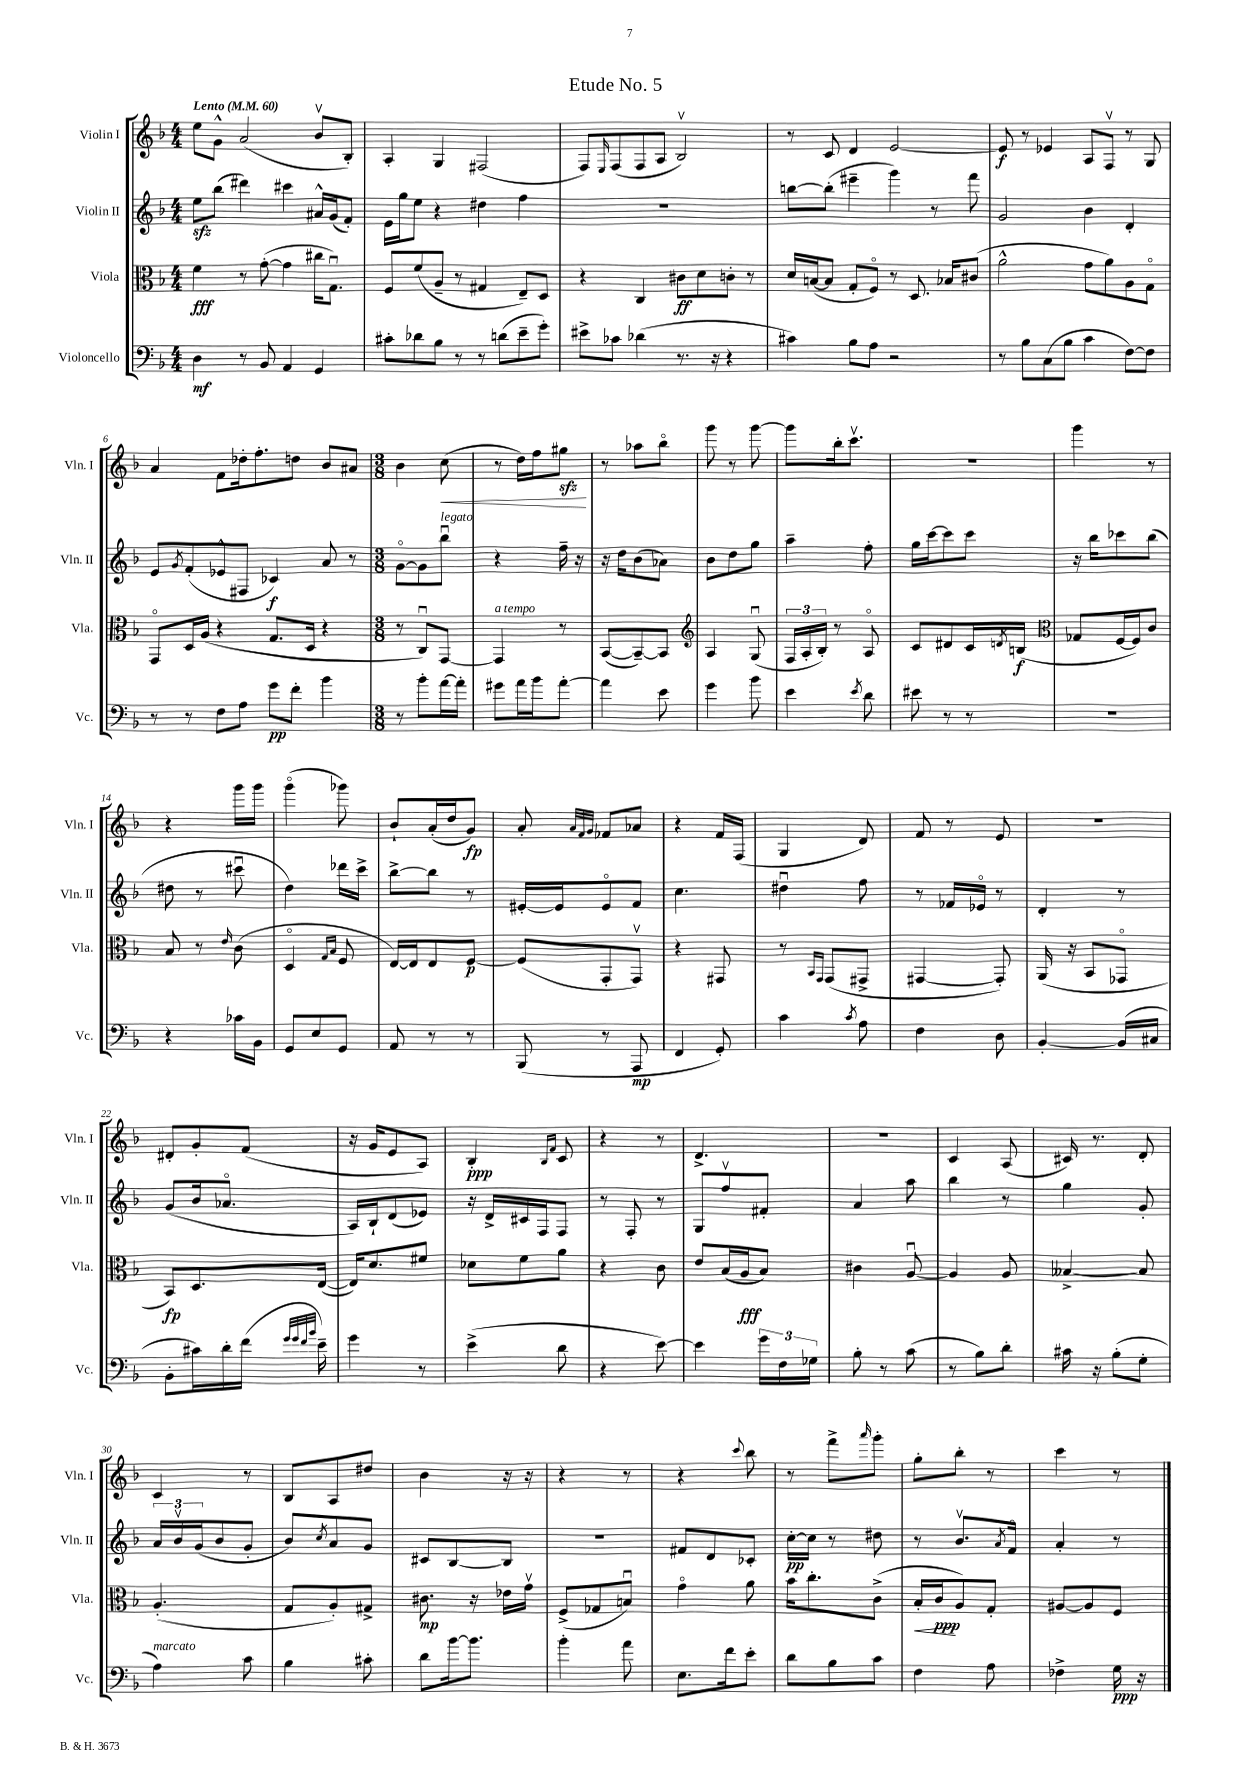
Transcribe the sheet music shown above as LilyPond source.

\header { title = "Etude No. 5" }
<<
\new StaffGroup <<
\new Staff = "s0" \with { instrumentName = "Violin I" shortInstrumentName = "Vln. I" } {
    \clef treble \key f \major \numericTimeSignature \time 4/4 \tempo "Lento" 4 = 60
    e''8 g'8-^ a'2( bes'8\upbow bes8-.) |
    a4-. g4 fis2( |
    f8) \grace { e16 } f8( f8 a8 bes2\upbow) |
    r8 c'8 d'4 e'2~ |
    e'8\f r8 ees'4 a8 f8\upbow r8 g8 |
    a'4 f'8 des''16-. f''8.-. d''8 bes'8 ais'8 |
    \numericTimeSignature \time 3/8 bes'4 c''8\<( |
    r8 d''16) f''16 gis''8\sfz\! |
    r8 aes''8 bes''8\flageolet |
    g'''8 r8 g'''8~ |
    g'''8 bes''16-. c'''8.\upbow |
    R4. |
    g'''4 r8 |
    r4 g'''16 g'''16 |
    g'''4\flageolet( ges'''8) |
    bes'8-! a'16-.( d''16 g'8\fp) |
    a'8-. \grace { a'32 f'32 g'32 } fes'8 aes'8 |
    r4 f'16 f16( |
    g4 d'8) |
    f'8 r8 e'8 |
    R4. |
    dis'8-. g'8-. f'8( |
    r16 g'16 e'8 a8) |
    bes4-.\ppp \grace { bes16 f'16 } c'8 |
    r4 r8 |
    d'4.-> |
    R4. |
    c'4 a8( |
    cis'16) r8. d'8-. |
    c'4 r8 |
    bes8 a8 dis''8 |
    bes'4 r16 r16 |
    r4 r8 |
    r4 \appoggiatura { c'''8 } bes''8 |
    r8 f'''8-> \grace { a'''16 } g'''8-. |
    g''8-. bes''8-. r8 |
    c'''4 r8 \bar "|." |
}
\new Staff = "s1" \with { instrumentName = "Violin II" shortInstrumentName = "Vln. II" } {
    \clef treble \key f \major \numericTimeSignature \time 4/4
    e''8\sfz bes''8( dis'''4) cis'''4 ais'16-^ g'16( f'8-.) |
    e'16 g''16 e''8 r4 dis''4 f''4 |
    R1 |
    b''8~ b''8-.( eis'''4-- g'''4) r8 f'''8 |
    g'2 bes'4 d'4-. |
    e'8 \acciaccatura { g'8 } f'8-.( ees'8-^ fis8 ces'4\f) a'8 r8 |
    \numericTimeSignature \time 3/8 g'8~\flageolet g'8 bes''8\downbow^\markup { \italic "legato" } |
    r4 f''16-- r16 |
    r16 d''16 bes'8( aes'8) |
    bes'8 d''8 g''8 |
    a''4-- f''8-. |
    g''16 c'''16~ c'''8 c'''8 |
    r16 bes''16 ces'''8 bes''8( |
    dis''8 r8 cis'''8\downbow |
    d''4) des'''16 c'''16-> |
    bes''8~-> bes''8 r8 |
    eis'16~-. eis'16 eis'8\flageolet f'8 |
    c''4. |
    dis''4\downbow f''8 |
    r8 fes'16 ees'16\flageolet r8 |
    d'4-. r8 |
    g'8( bes'16 aes'8.\flageolet |
    a16) bes16-! d'8( ees'8) |
    r16 d'16-> cis'16 f16 f8 |
    r8 f8-. r8 |
    g8 f''8\upbow fis'8-. |
    a'4 a''8 |
    bes''4 r8 |
    g''4 g'8-. |
    \tuplet 3/2 { a'16 bes'16\upbow g'16( } bes'8 g'8-. |
    bes'8) \acciaccatura { c''8 } a'8 g'8 |
    cis'8 bes8~ bes8 |
    R4. |
    fis'8 d'8 ces'8-. |
    c''16~-.\pp c''16 r8 dis''8 |
    r8 bes'8.\upbow \acciaccatura { a'8 } f'16\flageolet |
    a'4-. r8 \bar "|." |
}
\new Staff = "s2" \with { instrumentName = "Viola" shortInstrumentName = "Vla." } {
    \clef alto \key f \major \numericTimeSignature \time 4/4
    f'4\fff r8 g'8~-.( g'4 cis''16 g8.\downbow) |
    f8 f'8( a8-- r8 gis4 e8--) d8 |
    r4 c4 cis'8\ff d'8 c'8-. r8 |
    d'16 b16~( b8 g8-. f8\flageolet) r8 d8. bes16 cis'8( |
    a'2-^ g'8 a'8) a8 g8\flageolet |
    g,8\flageolet d16 a16( r4 g8. d16 r4 |
    \numericTimeSignature \time 3/8 r8 c8\downbow) g,8~ |
    g,4^\markup { \italic "a tempo" } r8 |
    bes,8~( bes,8~--) bes,8 |
    \clef treble a4 g8\downbow( |
    \tuplet 3/2 { f16 a16-. bes16-.) } r8 a8\flageolet |
    c'8 dis'8 c'16 \acciaccatura { d'8 } b16\f( |
    \clef alto ges8 f16~ f16) c'8 |
    bes8 r8 \grace { e'16 } c'8( |
    d4\flageolet \grace { g16 bes16 } f8 |
    e16~) e16 e8 f8~\p |
    f8( g,8-. g,8\upbow) |
    r4 gis,8 |
    r8 \grace { bes,16 g,16 } g,8( gis,8-> |
    gis,4~ gis,8-.) |
    a,16( r16 bes,8 ges,8\flageolet |
    bes,8\fp) d8. e16~( |
    e16) d'8. fis'8 |
    des'8 f'8 a'8 |
    r4 c'8 |
    e'8 bes16( a16\fff bes8) |
    cis'4 a8~\downbow |
    a4 a8 |
    beses4~-> beses8 |
    a4.-.( |
    g8 a8-.) gis8-> |
    cis'8.\mp r16 ees'16 g'16\upbow |
    f8->( ges8 b8\downbow) |
    g'4\flageolet a'8 |
    bes'16 c''8.-. c'8->( |
    bes16-.\< c'16\ppp\! a8) g8-. |
    ais8~ ais8 f8 \bar "|." |
}
\new Staff = "s3" \with { instrumentName = "Violoncello" shortInstrumentName = "Vc." } {
    \clef bass \key f \major \numericTimeSignature \time 4/4
    d4\mf r8 bes,8 a,4 g,4 |
    cis'8-. des'8 bes8 r8 r8 d'8( e'8-- g'8-.) |
    eis'8-> ces'8 des'4( r8. r16 r4 |
    cis'4) bes8 a8 r2 |
    r8 bes8 c8( bes8 c'4 f8~) f8 |
    r8 r8 f8 a8 g'8\pp f'8-. bes'4 |
    \numericTimeSignature \time 3/8 r8 bes'8-. a'16~ a'16-. |
    gis'8 a'16 bes'16 a'8~-. |
    a'4 e'8 |
    g'4 bes'8 |
    e'4 \acciaccatura { e'8 } d'8 |
    eis'8 r8 r8 |
    R4. |
    r4 ces'16 bes,16 |
    g,8 e8 g,8 |
    a,8 r8 r8 |
    bes,,8( r8 a,,8\mp |
    f,4 g,8-.) |
    c'4 \acciaccatura { c'8 } a8 |
    f4 d8 |
    bes,4~-. bes,16( cis16 |
    bes,8-. cis'16) d'16-. f'16( \grace { g'32 g'32 f'32 bes'32 } e'16--) |
    g'4 r8 |
    e'4->( d'8 |
    r4 e'8~) |
    e'4 \tuplet 3/2 { g'16 f16 ges16 } |
    bes8-. r8 c'8( |
    r8 bes8) d'8-. |
    cis'16 r16 bes8-.( g8-. |
    a4^\markup { \italic "marcato" }) c'8 |
    bes4 cis'8-. |
    d'8 bes'16~ bes'8. |
    bes'4-. a'8 |
    e8. f'16 e'8-. |
    d'8 bes8 c'8 |
    f4 a8 |
    fes4-> g16\ppp r16 \bar "|." |
}
>>
>>
